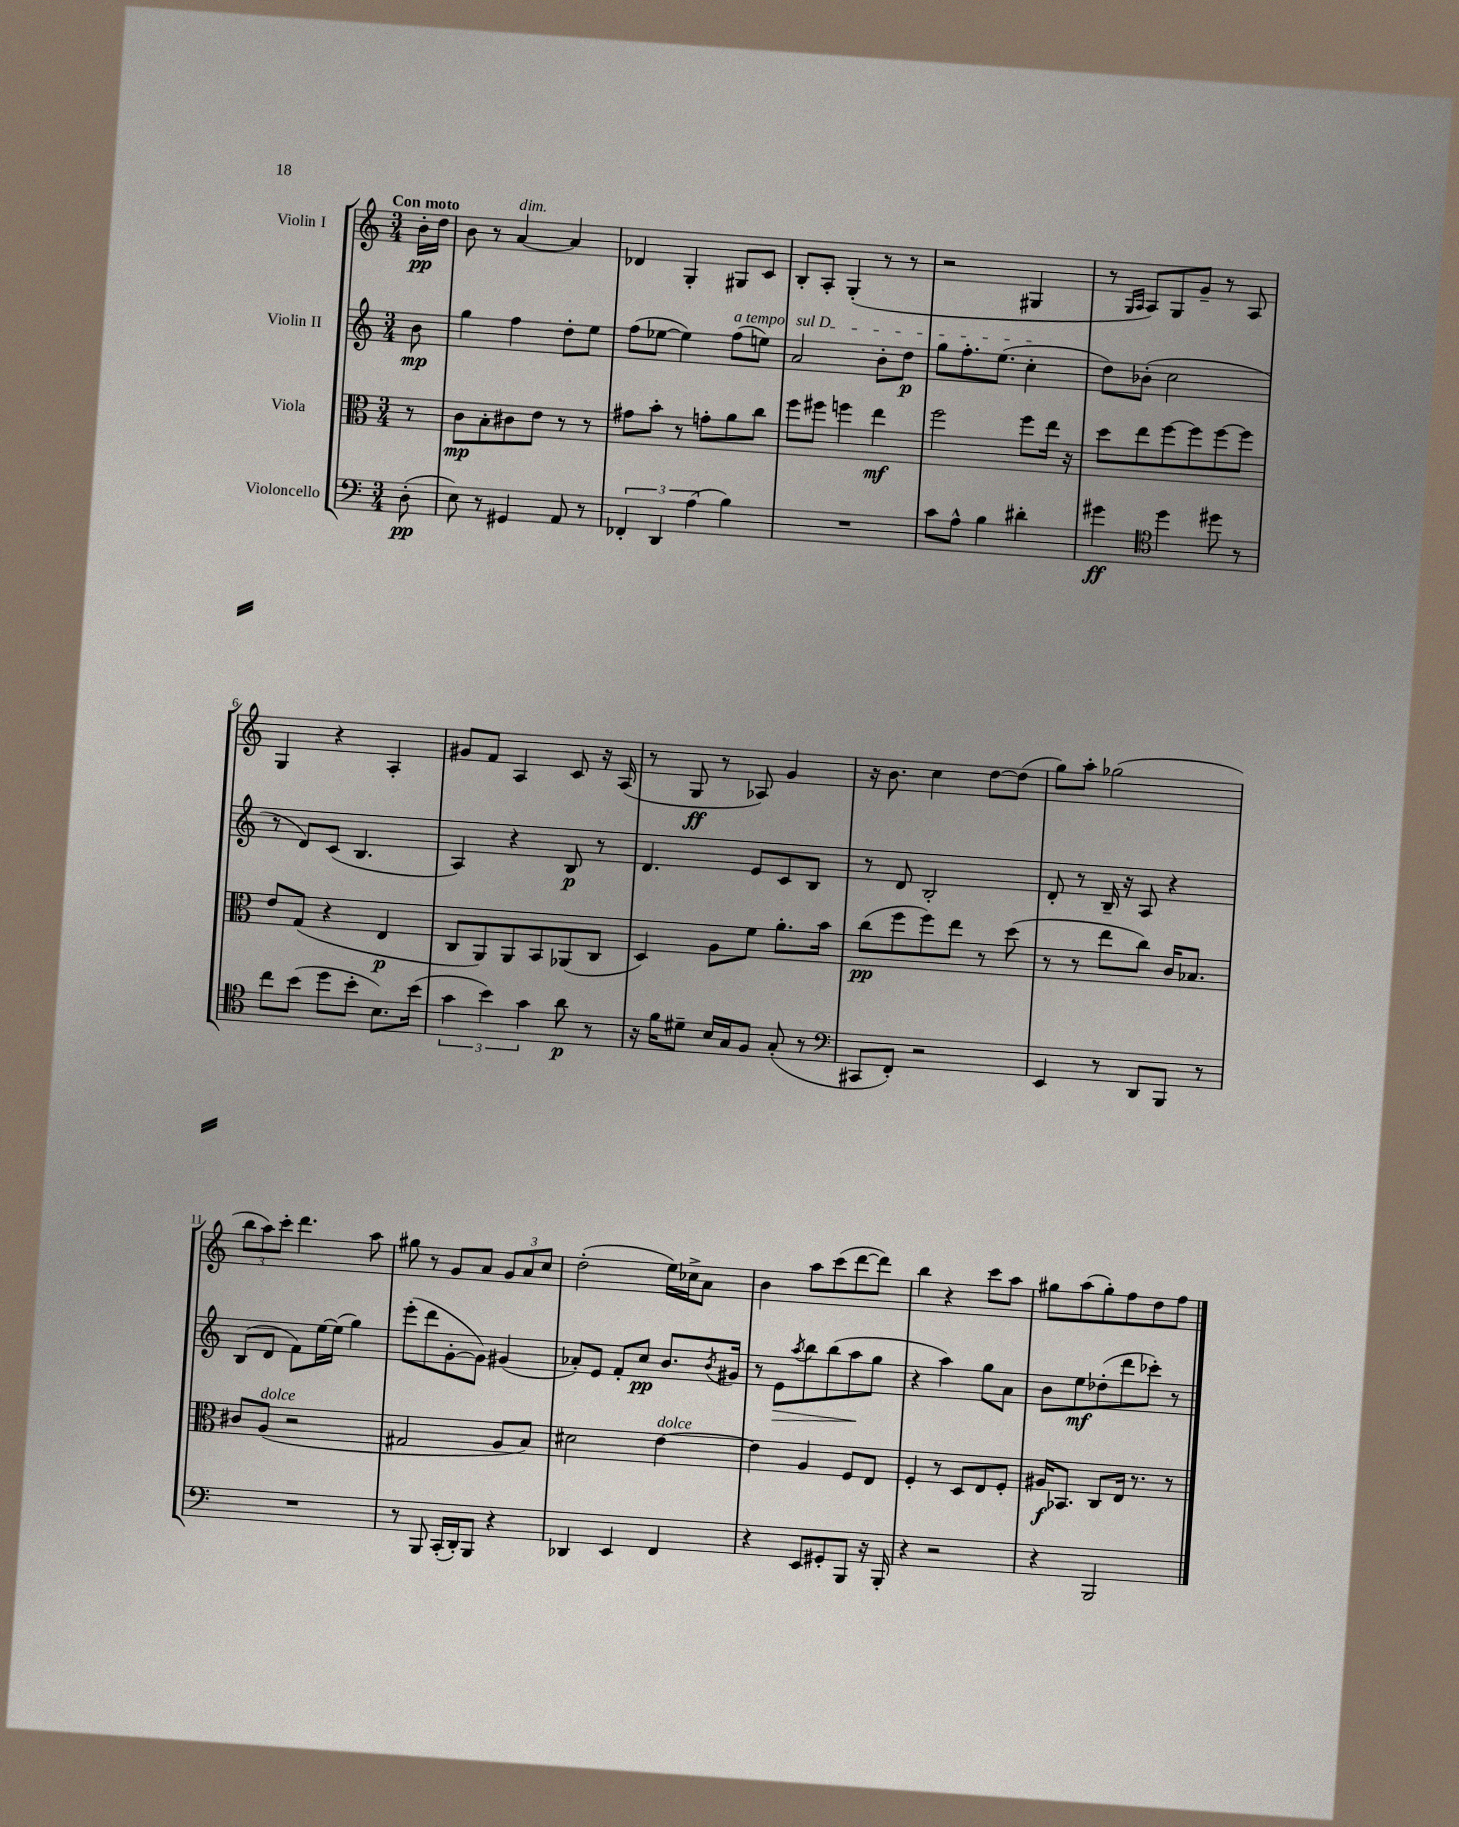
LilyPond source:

<<
\new StaffGroup <<
\new Staff = "s0" \with { instrumentName = "Violin I" } {
    \clef treble \key c \major \numericTimeSignature \time 3/4 \partial 8 \tempo "Con moto"
    b'16-.\pp d''16 |
    b'8 r8 a'4~^\markup { \italic "dim." } a'4 |
    des'4 g4-. gis8 c'8 |
    b8-. a8-. g4-.( r8 r8 |
    r2 gis4 |
    r8 \grace { g16 a16 } a8) g8 g'8-- r8 a8 |
    g4 r4 a4-. |
    gis'8 f'8 a4 c'8 r16 a16( |
    r8 g8\ff r8 aes8) g'4 |
    r16 b'8. c''4 d''8~ d''8( |
    g''8) a''8-. ges''2( |
    \tuplet 3/2 { b''8 a''8) c'''8-. } d'''4. a''8 |
    gis''8 r8 g'8 a'8 \tuplet 3/2 { g'8 a'8 c''8 } |
    d''2-.( e''16) ces''16-> a'8 |
    b'4 a''8 c'''8( d'''8~ d'''8) |
    b''4 r4 c'''8 a''8 |
    gis''8 a''8( gis''8-.) f''8 d''8 f''8 \bar "|." |
}
\new Staff = "s1" \with { instrumentName = "Violin II" } {
    \clef treble \key c \major \numericTimeSignature \time 3/4 \partial 8
    b'8\mp |
    g''4 f''4 d''8-. e''8 |
    f''8( ees''8~ ees''4) f''8^\markup { \italic "a tempo" }( e''8) |
    \once \override TextSpanner.bound-details.left.text = \markup { \italic "sul D" } a'2\startTextSpan b'8-. d''8\p |
    g''8 f''8.-. e''8.( c''4-.\stopTextSpan |
    d''8) bes'8-.( c''2 |
    r8 d'8) c'8( b4. |
    a4) r4 b8\p r8 |
    d'4. e'8 c'8 b8 |
    r8 d'8 b2-. |
    d'8-. r8 b16-- r16 a8 r4 |
    b8( d'8 f'8) e''16~ e''16( g''4) |
    e'''8-.( d'''8 g'8~-. g'8) gis'4( |
    aes'8-.) e'8 f'8-. c''8\pp b'8. \acciaccatura { b'8 } gis'16 |
    r8 e'8\> \acciaccatura { a''8 } b''8 b''8( a''8\! g''8 |
    r4 a''4) g''8 a'8 |
    b'8 e''8\mf des''8-.( d'''8 ces'''8-.) r8 \bar "|." |
}
\new Staff = "s2" \with { instrumentName = "Viola" } {
    \clef alto \key c \major \numericTimeSignature \time 3/4 \partial 8
    r8 |
    c'8\mp b8-. cis'8 e'8 r8 r8 |
    gis'8 b'8-. r8 g'8-. a'8 c''8 |
    f''8 fis''8 f''4 e''4\mf |
    f''2 f''8 e''16 r16 |
    d''8 e''8 f''8~ f''8 f''8~ f''8 |
    e'8 g8( r4 e4\p |
    c8 a,8) a,8 b,8 aes,8( c8 |
    d4) a8 f'8 a'8.-. b'16 |
    c''8\pp( f''8 f''8) e''8 r8 d''8( |
    r8 r8 e''8 c''8) c'16 bes8. |
    cis'8 a8^\markup { \italic "dolce" }( r2 |
    gis2 a8 b8) |
    dis'2 e'4~^\markup { \italic "dolce" } |
    e'4 a4 f8 e8 |
    f4-. r8 d8 e8 f8-. |
    ais16\f bes,8. c8 e16 r8. r8 \bar "|." |
}
\new Staff = "s3" \with { instrumentName = "Violoncello" } {
    \clef bass \key c \major \numericTimeSignature \time 3/4 \partial 8
    d8-.\pp( |
    e8) r8 gis,4 a,8 r8 |
    \tuplet 3/2 { fes,4-. d,4 a4( } b4) |
    R2. |
    c'8 a8-^ b4 dis'4-. |
    gis'4\ff \clef tenor d''4 dis''8 r8 |
    c''8 b'8( d''8 b'8-. b8.) b'16( |
    \tuplet 3/2 { g'4 b'4) g'4 } a'8\p r8 |
    r16 f'16 dis'8-- b16 g16 f8 g8-.( r8 |
    \clef bass cis,8 f,8-.) r2 |
    e,4 r8 d,8 b,,8 r8 |
    R2. |
    r8 b,,8 c,16-.( d,16-.) b,,8 r4 |
    des,4 e,4 f,4 |
    r4 e,8 gis,8-. b,,8 r16 b,,16-. |
    r4 r2 |
    r4 b,,2 \bar "|." |
}
>>
>>
